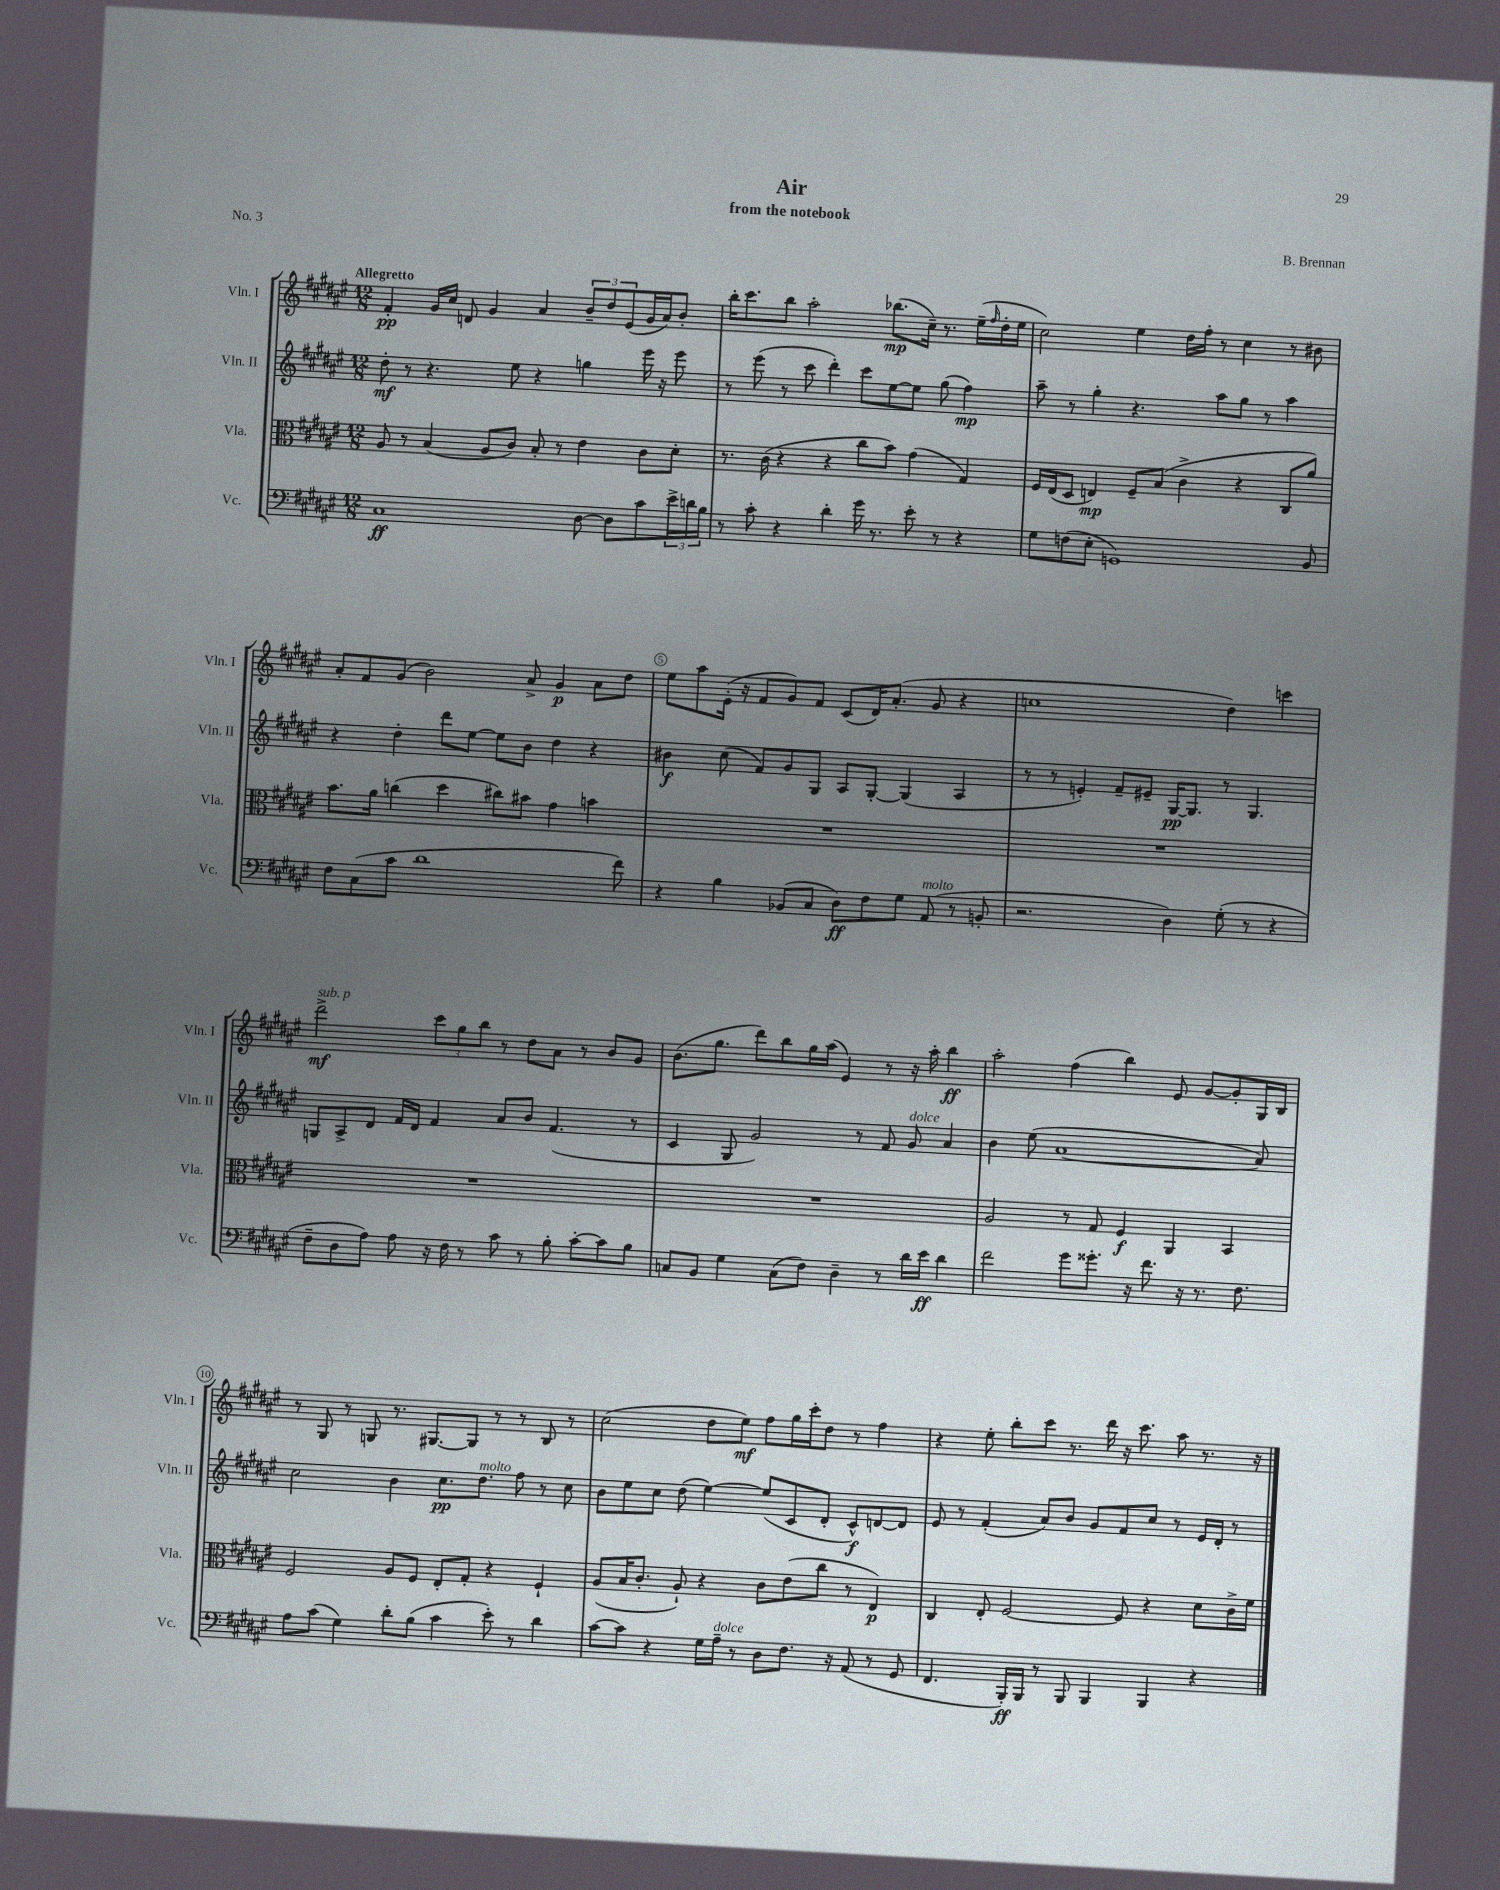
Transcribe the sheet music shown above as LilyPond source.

\header { title = "Air" composer = "B. Brennan" subtitle = "from the notebook" piece = "No. 3" }
<<
\new StaffGroup <<
\new Staff = "s0" \with { instrumentName = "Vln. I" shortInstrumentName = "Vln. I" } {
    \clef treble \key fis \major \numericTimeSignature \time 12/8 \tempo "Allegretto"
    fis'4-.\pp gis'16 cis''16 d'8 gis'4 ais'4 \tuplet 3/2 { b'8-- dis''8 eis'8( } gis'16 ais'16) b'8-. |
    b''16-. cis'''8. b''8 ais''2-. bes''8.\mp( cis''16--) r8. eis''16--( \grace { fis''16 } dis''16-. eis''16 |
    cis''2) eis''4 dis''16 fis''16-. r8 cis''4 r8 bis'8 |
    ais'8-. fis'8 gis'8( b'2) ais'8-> gis'4\p ais'8 dis''8 |
    eis''8 ais''8 eis'16-.( r16 fis'8 gis'8) fis'8 cis'8( dis'16) ais'8.-.( gis'8 r4 |
    c''1 dis''4) c'''4 |
    dis'''2->\mf^\markup { \italic "sub. p" } \tuplet 3/2 { cis'''8 gis''8 b''8 } r8 dis''8 ais'8 r8 b'8 gis'8 |
    b'8.( gis''8. dis'''8) b''8 gis''16 ais''16( eis'4) r8 r16 ais''16-. b''4\ff |
    ais''2-. fis''4( b''4) eis'8 gis'8~ gis'8-. gis16 b16 |
    r8 gis8 r8 g8 r8. gis8.~ gis8 r8 r8 b8 r8 |
    cis''2( dis''8 eis''8\mf) fis''8 gis''16 cis'''16-. dis''8 r8 fis''4 |
    r4 eis''8-. b''8-. cis'''8 r8. dis'''16 r16 cis'''8. ais''8 r8. r16 \bar "|." |
}
\new Staff = "s1" \with { instrumentName = "Vln. II" shortInstrumentName = "Vln. II" } {
    \clef treble \key fis \major \numericTimeSignature \time 12/8
    dis''8-.\mf r8 r4. eis''8 r4 g''4 eis'''16 r16 eis'''8 |
    r8 eis'''8( r8 cis'''8 dis'''4-.) cis'''8 eis''8~ eis''8 gis''8( fis''4\mp) |
    ais''8-- r8 gis''4-. r4. ais''8 gis''8 r8 ais''4 |
    r4 dis''4-. dis'''8 eis''8~ eis''8 b'8 dis''4 r4 |
    bis'4\f cis''8( fis'8) gis'8 gis8 ais8 gis8~-. gis4( ais4 |
    r8 r8 e'4-.) fis'8-- eis'8-- gis16~\pp gis8. r8 gis4. |
    g8 ais8-> dis'8 fis'16 dis'16 fis'4 ais'8 b'8 fis'4.( r8 |
    cis'4 gis8 gis'2) r8 fis'8 gis'8^\markup { \italic "dolce" } ais'4 |
    b'4 eis''8( ais'1~ ais'8) |
    cis''2 b'4 cis''8.\pp dis''8.^\markup { \italic "molto" } fis''8 r8 cis''8 |
    b'8 eis''8 cis''8 dis''8( eis''4~) eis''8( cis'8 dis'8-. cis'8-^\f) d'8~ d'8 |
    eis'8 r8 fis'4-.( ais'8) b'8 gis'8 fis'8 cis''8 r8 eis'16 dis'16-. r8 \bar "|." |
}
\new Staff = "s2" \with { instrumentName = "Vla." shortInstrumentName = "Vla." } {
    \clef alto \key fis \major \numericTimeSignature \time 12/8
    ais8 r8 b4( ais8 cis'8) b8-. r8 eis'4 cis'8 dis'8-. |
    r8. cis'16( r4 r4 cis''8 b'8) gis'4( gis4) |
    fis16 eis16( dis8 e4\mp) fis8-- b8( cis'4-> r4 cis8 ais'8) |
    b'8. ais'16 c''4( dis''4 cis''8) bis'8 gis'4 b'4 |
    R1. |
    R1. |
    R1. |
    R1. |
    ais2 r8 gis8 fis4\f ais,4 b,4 |
    fis2 ais8 fis8 eis8-. gis8-. r4 fis4-! |
    ais8( b16 cis'8.-. ais8-!) r4 cis'8 eis'8( cis''8 r8 eis4\p) |
    cis4 eis8-. fis2~ fis8 r4 dis'8 cis'16-> fis'16 \bar "|." |
}
\new Staff = "s3" \with { instrumentName = "Vc." shortInstrumentName = "Vc." } {
    \clef bass \key fis \major \numericTimeSignature \time 12/8
    cis1\ff dis8~ dis8 cis'8 \tuplet 3/2 { eis'16-> d'16 b16 } |
    r8 cis'8-. r4 dis'4-. gis'16 r8. eis'8-. r8 r4 |
    gis8 f8( eis8-. g,1) b,8 |
    fis8 cis8( cis'8 dis'1 fis'8) |
    r4 b4 bes,8( cis8 dis8\ff) fis8 gis8 ais,8^\markup { \italic "molto" }( r8 b,8-. |
    r2. dis4) gis8-.( r8 r4 |
    fis8-- dis8 ais8) ais8 r16 fis16 r8 cis'8 r8 b8-. cis'8~-. cis'8 b8 |
    c8 b,8 gis4 c8( fis8) dis4-- r8 dis'16 eis'16\ff dis'4 |
    fis'2 gis'8 gisis'8.-. r16 fis'8. r16 r8. fis8. |
    ais8 cis'8( gis4) dis'8-. b8( cis'4 eis'8-.) r8 dis'4 |
    cis'8~ cis'8 r4 gis16 ais16--^\markup { \italic "dolce" } r8 dis8 fis8. r16 ais,8( r8 gis,8 |
    fis,4. b,,16-.\ff) b,,16 r8 b,,8 b,,4 b,,4 r4 \bar "|." |
}
>>
>>
\layout { \context { \Score \override BarNumber.break-visibility = ##(#f #t #t) barNumberVisibility = #(every-nth-bar-number-visible 5) \override BarNumber.stencil = #(make-stencil-circler 0.1 0.3 ly:text-interface::print) } }
